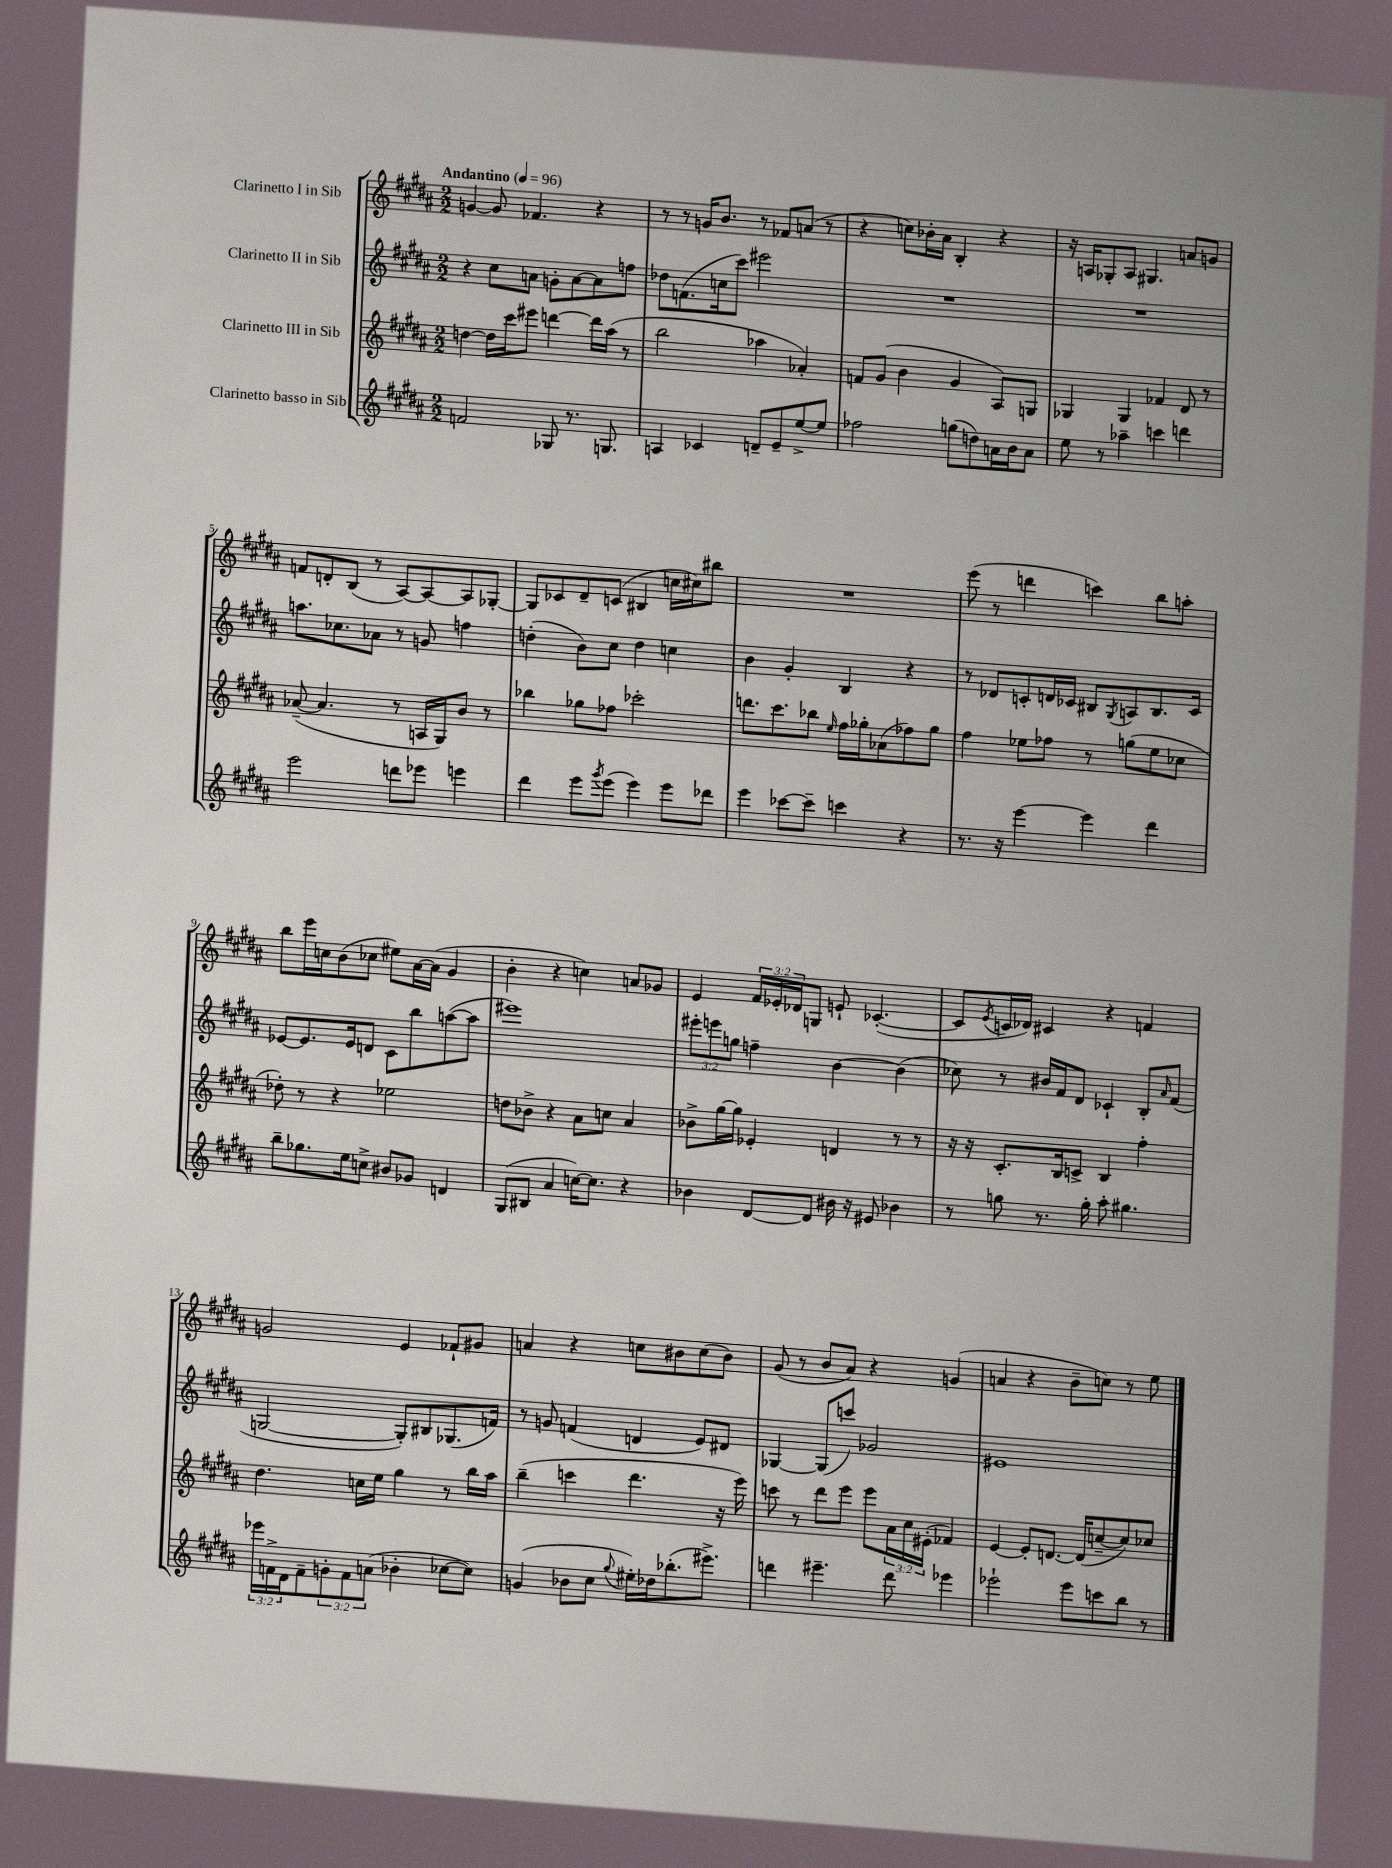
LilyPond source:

<<
\new StaffGroup <<
\new Staff = "s0" \with { instrumentName = "Clarinetto I in Sib" } {
    \clef treble \key b \major \numericTimeSignature \time 2/2 \override Staff.TupletNumber.text = #tuplet-number::calc-fraction-text \tempo "Andantino" 4 = 96
    g'4~ g'8 fes'4. r4 |
    r8 r8 g'16 b'8. r8 fes'8 a'8( r8 |
    r4 c''8) bes'16-. ais'16 b4-. r4 |
    r16 a16 ges8-. a8 gis4. a'8 g'8 |
    f'8 d'8-. b8( r8 ais8~) ais8~ ais8 ges8~-. |
    ges8 ces'8 dis'8-- c'8( bis4 c''16 cis''16) bis''8 |
    R1 |
    e'''8( r8 d'''4 c'''4) b''8 a''8-. |
    b''8 e'''16 c''16 b'8( ces''8 eis''8) ais'16~ ais'16( gis'4 |
    b'4-. r4 c''4) a'8 ges'8 |
    e'4 \tuplet 3/2 { fis'16 ees'16-. des'16 } g8 e'8-! ces'4.~-.( |
    ces'8 \acciaccatura { e'8 } c'16 des'16) cis'4 r4 f'4 |
    g'2 e'4 fes'8-! gis'8 |
    a'4 r4 c''8 bis'8 c''8( bis'8) |
    gis'8( r8 b'8 ais'8) r4 g'4( |
    a'4 r4 b'8-- c''8) r8 e''8 \bar "|." |
}
\new Staff = "s1" \with { instrumentName = "Clarinetto II in Sib" } {
    \clef treble \key b \major \numericTimeSignature \time 2/2 \override Staff.TupletNumber.text = #tuplet-number::calc-fraction-text
    r4 cis''8 a'8 g'8-. a'8~ a'8 f''8 |
    des''8 f'8.( c''16 cis'''8) eis'''2 |
    R1 |
    R1 |
    a''8. ces''8. aes'8 r8 g'8 f''4 |
    d''4-.( b'8) cis''8 d''4 c''4 |
    b'4 gis'4-. b4 r4 |
    r8 des'8 c'8-. d'16 ces'16 bis8 \acciaccatura { gis8 } a8 bis8. ces'16 |
    ees'8~ ees'8. ees'16 d'8 cis'8 b''8 a''8~( a''8 |
    eis'''1) |
    \tuplet 3/2 { eis'''8-. e'''8 g''8 } f''4-- b'4~ b'4( |
    ces''8) r8 bis'16 fis'16 dis'8 ces'4-! b8-. \grace { ais'16 } fis'8( |
    g2~ g8-.) bis8 ges8.( f'16) |
    r8 g'8 f'4( d'4 e'8) dis'8 |
    ges4~ ges8( c'''8) ges'2 |
    eis'1 \bar "|." |
}
\new Staff = "s2" \with { instrumentName = "Clarinetto III in Sib" } {
    \clef treble \key b \major \numericTimeSignature \time 2/2 \override Staff.TupletNumber.text = #tuplet-number::calc-fraction-text
    d''4~ d''16 cis'''16 eis'''8 d'''4~ d'''16 ais''16( r8 |
    b''2 aes''4 aes'4-.) |
    f'8 gis'8( b'4 gis'4 ais8) g8 |
    ges4 ges4 fes'4 dis'8 r8 |
    aes'8~--( aes'4. r8 a16 gis16) b'8 r8 |
    bes''4 ges''8 fes''8 ces'''2-. |
    d'''8. cis'''8. bes''8 \grace { e''16 } fis''16 ges''16-. aes'8( fes''8) ges''8 |
    fis''4 ees''8 fes''8 r8 g''8( ees''8 ces''8 |
    des''8-.) r8 r4 ees''2 |
    d''8 bes'8-> r4 ais'8 c''8 ais'4 |
    bes'8-> gis''16~ gis''16 ees'4-. d'4 r8 r8 |
    r16 r16 cis'8.-. b16 c'8-> b4 fis''4-. |
    dis''4. c''16 e''16 gis''4 r8 b''16 ais''16 |
    b''4--( c'''4 dis'''4. r16 e'''16) |
    c'''8 r8 dis'''8 e'''8 e'''8 \tuplet 3/2 { ais'16 cis''16 eis'16-.( } fes'4) |
    e'4~ e'8-. d'8.~ d'16( c''8~-- c''8) ces''8 \bar "|." |
}
\new Staff = "s3" \with { instrumentName = "Clarinetto basso in Sib" } {
    \clef treble \key b \major \numericTimeSignature \time 2/2 \override Staff.TupletNumber.text = #tuplet-number::calc-fraction-text
    f'2 ges8 r8. g8. |
    a4 ces'4 d'8-- e'8-- e''8~-> e''8 |
    fes''2 g''8( d''8) a'16 b'16 a'8 |
    e''8 r8 aes''4-- c'''4 d'''4 |
    e'''2 d'''8 ees'''8 e'''4 |
    dis'''4 e'''8 \acciaccatura { gis'''8 } e'''8( e'''4) e'''8 des'''8 |
    e'''4 ces'''8~ ces'''8-- c'''4 r4 |
    r8. r16 e'''4~ e'''4 dis'''4 |
    b''8-- ges''8. e''16 c''8-> bis'8 ges'8 d'4 |
    gis8( bis8 ais'4 c''16~) c''8. r4 |
    bes'4 dis'8~ dis'8 bis'16 r16 eis'8 bes'4 |
    r8 g''8 r8. g''16-. ais''8-. gis''4. |
    \tuplet 3/2 { ees'''16 f'16-> dis'16 } f'8-- \tuplet 3/2 { g'8-. f'8 a'8( } bes'4-. ces''8~ ces''8) |
    g'4( bes'8 cis''8 \appoggiatura { gis''8 } eis''16-.) des''16 bes''8.-.( eis'''8.->) |
    d'''4 eis'''4.-- d'''8 ees'''4 |
    ees'''2-! ees'''8 c'''8 b''8 r8 \bar "|." |
}
>>
>>
